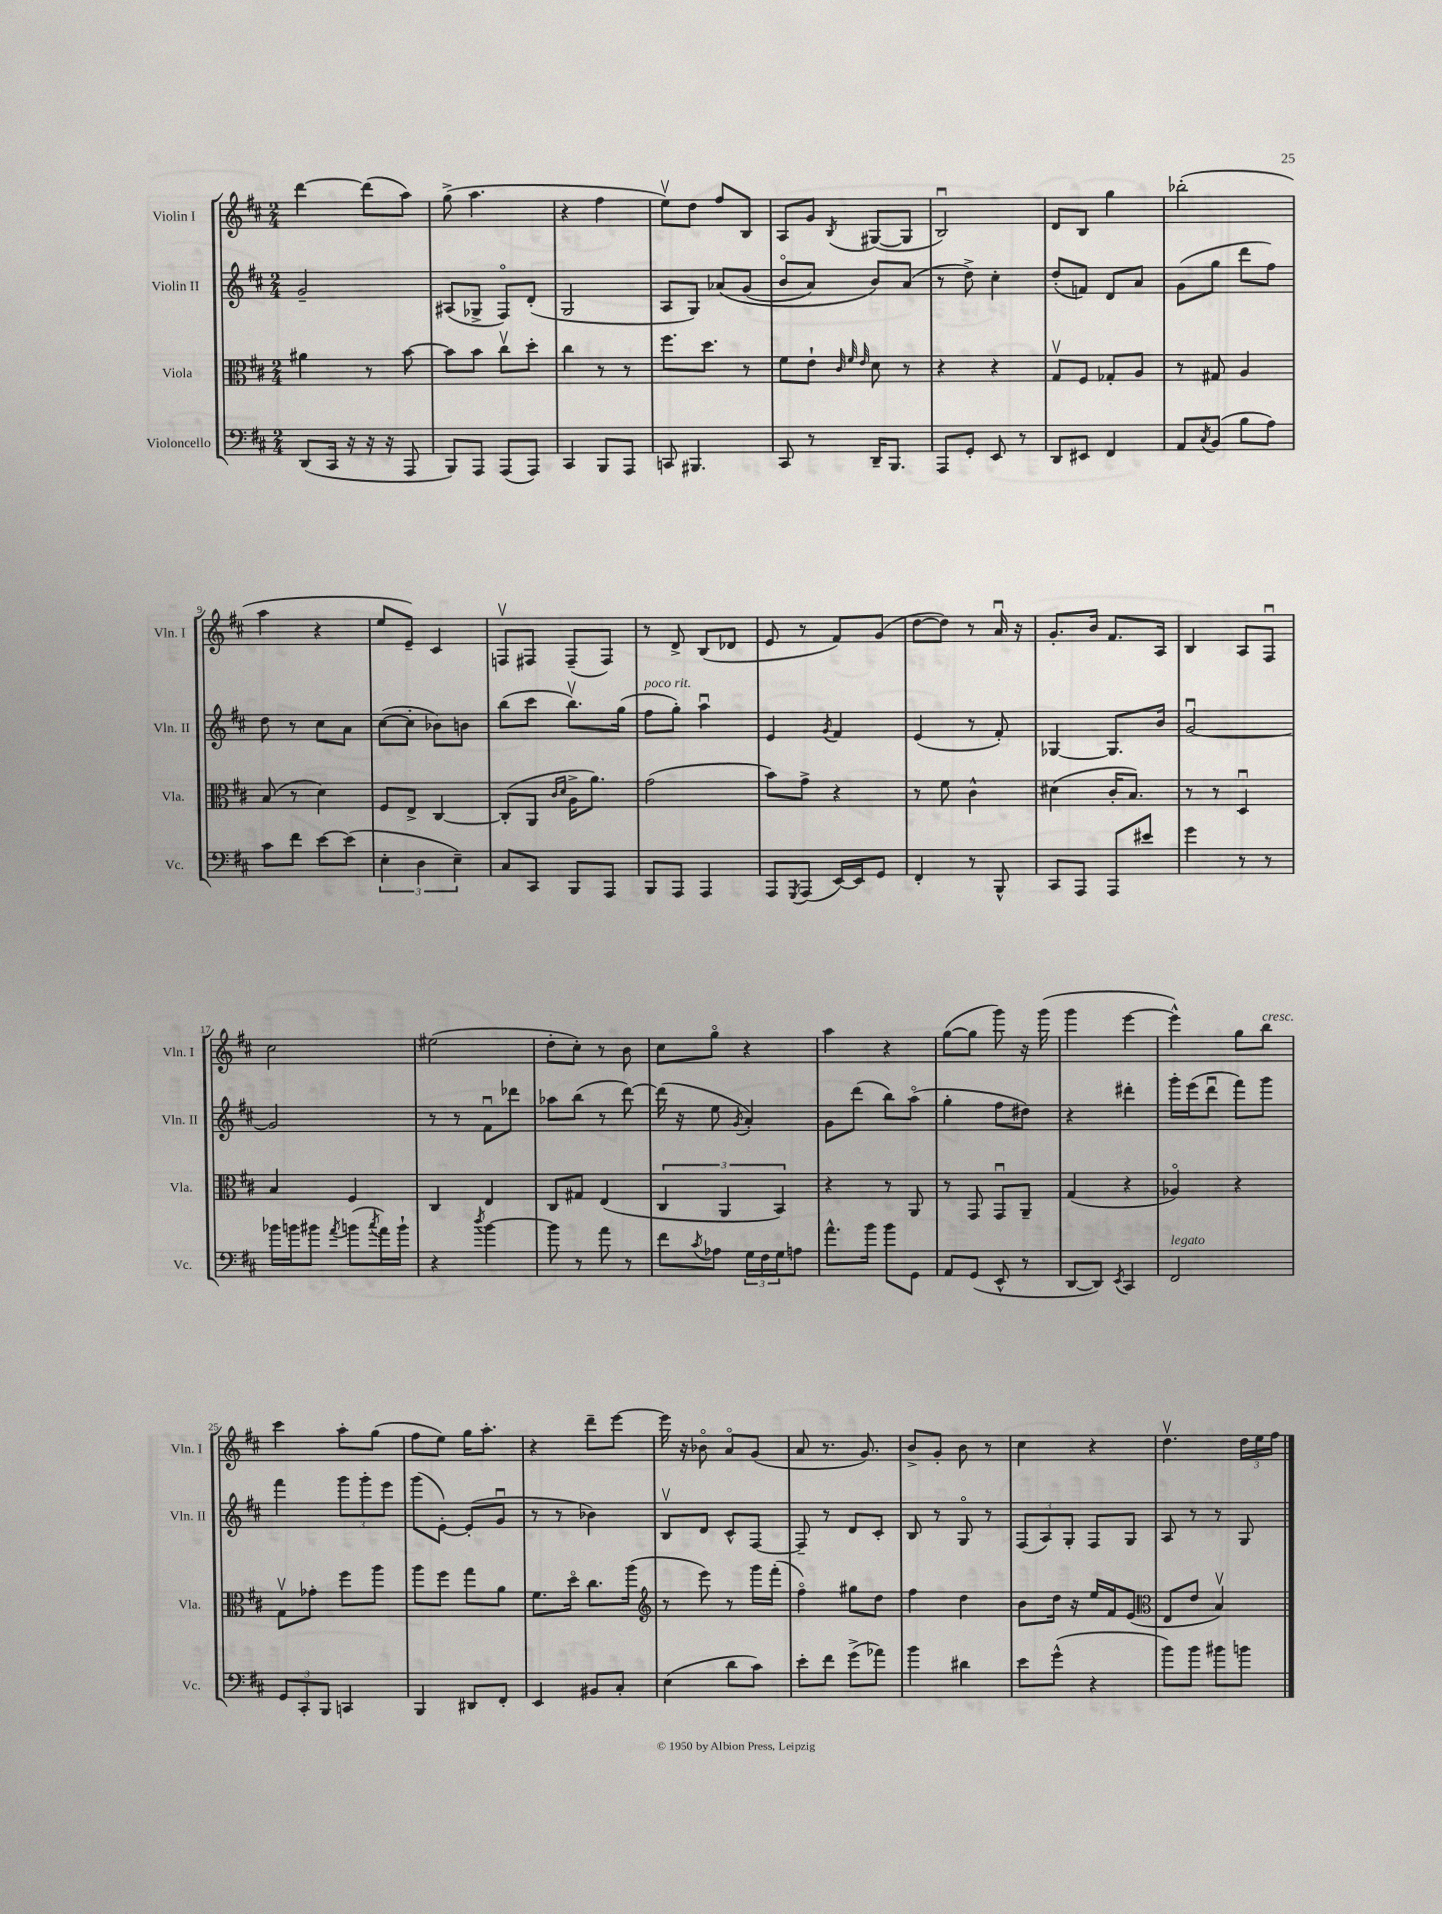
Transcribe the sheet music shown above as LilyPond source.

<<
\new StaffGroup <<
\new Staff = "s0" \with { instrumentName = "Violin I" shortInstrumentName = "Vln. I" } {
    \clef treble \key d \major \numericTimeSignature \time 2/4
    d'''4~ d'''8( a''8) |
    g''8->( a''4. |
    r4 fis''4 |
    e''8\upbow) d''8 fis''8 b8 |
    a8 g'8 \acciaccatura { b8 } gis8~( gis8 |
    b2\downbow) |
    d'8 b8 g''4 |
    bes''2-.( |
    a''4 r4 |
    e''8 e'8--) cis'4 |
    f8\upbow fis8 fis8--( fis8) |
    r8 d'8-> b8( des'8 |
    e'8 r8 fis'8) g'8( |
    d''8~ d''8) r8 a'16\downbow r16 |
    g'8.-. b'16 fis'8. a16 |
    b4 a8 fis8\downbow |
    cis''2 |
    eis''2( |
    d''8-. cis''8-.) r8 b'8 |
    cis''8 g''8\flageolet r4 |
    a''4 r4 |
    g''8~( g''8 g'''8) r16 g'''16( |
    g'''4 e'''4~ |
    e'''4-^) g''8 b''8^\markup { \italic "cresc." } |
    cis'''4 a''8-. g''8( |
    fis''8 e''8) g''16 a''8.-. |
    r4 d'''8-- e'''8~ |
    e'''16 r16 bes'8\flageolet a'8\flageolet g'8( |
    a'8 r8. g'8.) |
    b'8-> g'8-. b'8 r8 |
    cis''4 r4 |
    d''4.\upbow \tuplet 3/2 { d''16 e''16 fis''16 } \bar "|." |
}
\new Staff = "s1" \with { instrumentName = "Violin II" shortInstrumentName = "Vln. II" } {
    \clef treble \key d \major \numericTimeSignature \time 2/4
    g'2-- |
    ais8( ges8-> fis8\flageolet) d'8-.( |
    g2 |
    a8 g8) aes'8\( g'8( |
    b'8\flageolet a'8) b'8\) a'8( |
    r8 d''8->) cis''4-. |
    d''8-.( f'8) d'8 a'8 |
    g'8( g''8 d'''8 fis''8) |
    d''8 r8 cis''8 a'8 |
    cis''8~( cis''8-. bes'8) b'8 |
    b''8( cis'''8 b''8.\upbow) g''16( |
    fis''8^\markup { \italic "poco rit." } g''8-.) a''4\downbow |
    e'4 \acciaccatura { g'8 } fis'4 |
    e'4( r8 fis'8-.) |
    ges4~ ges8. b'16 |
    g'2~\downbow |
    g'2 |
    r8 r8 fis'8\downbow des'''8 |
    aes''8 b''8( r8 d'''8~) |
    d'''16( r16 e''8 \acciaccatura { g'8 } a'4-.) |
    g'8 d'''8( b''8) a''8\flageolet( |
    g''4-. fis''8 dis''8) |
    r4 dis'''4-. |
    g'''16-. e'''16( d'''8\downbow fis'''8) g'''8 |
    fis'''4 \tuplet 3/2 { g'''8 g'''8-. e'''8 } |
    g'''8( e'8~-.) e'8-.( g'8\downbow |
    r8 r8 bes'4) |
    b8\upbow d'8 cis'8-^ fis8~ |
    fis8-- r8 d'8 cis'8-. |
    b8 r8 g8\flageolet r8 |
    \tuplet 3/2 { fis8( a8) g8-. } fis8 g8 |
    a8 r8 r8 g8 \bar "|." |
}
\new Staff = "s2" \with { instrumentName = "Viola" shortInstrumentName = "Vla." } {
    \clef alto \key d \major \numericTimeSignature \time 2/4
    ais'4 r8 b'8~ |
    b'8 b'8 cis''8\upbow d''8-. |
    cis''4 r8 r8 |
    fis''8. d''8. r8 |
    fis'8 e'8-! \grace { cis'32 fis'32 e'32 } d'8 r8 |
    r4 r4 |
    g8\upbow fis8 ges8-. a8 |
    r8 gis8 a4 |
    b8( r8 d'4) |
    fis8 e8-> cis4~ |
    cis8-.( a,8 \grace { cis'16 d'16 } a16-> a'8.) |
    g'2( |
    b'8) g'8-> r4 |
    r8 fis'8 cis'4-^ |
    dis'4( cis'16-. b8.) |
    r8 r8 d4\downbow |
    b4 fis4 |
    cis4 e4 |
    cis8 gis8 e4( |
    \tuplet 3/2 { cis4 a,4 b,4) } |
    r4 r8 a,8 |
    r8 g,8 g,8\downbow a,8-- |
    g4( r4 |
    aes4\flageolet) r4 |
    g8\upbow ges'8-. fis''8 a''8 |
    a''8 fis''8 g''8 a'8 |
    fis'8. d''16\flageolet cis''8. a''16( |
    \clef treble r8 e'''8) r8 g'''16 fis'''16-.( |
    fis''4\flageolet) gis''8 d''8 |
    fis''4 d''4 |
    b'8 d''16 r16 e''16 fis'16 e'8( |
    \clef alto e8 e'8 b4\upbow) \bar "|." |
}
\new Staff = "s3" \with { instrumentName = "Violoncello" shortInstrumentName = "Vc." } {
    \clef bass \key d \major \numericTimeSignature \time 2/4
    d,8( cis,16 r16 r16 r16 a,,8 |
    b,,8) a,,8 a,,8( a,,8) |
    cis,4 b,,8 a,,8 |
    c,8 bis,,4. |
    cis,8 r8 d,16-- b,,8. |
    a,,8 g,8-. e,8 r8 |
    d,8 eis,8 fis,4 |
    a,8 \acciaccatura { cis8 } b,8( b8 a8) |
    cis'8 fis'8 e'8~ e'8( |
    \tuplet 3/2 { e4-. d4 e4--) } |
    cis8 cis,8 b,,8 a,,8 |
    b,,8 a,,8 a,,4 |
    a,,8 \acciaccatura { g,,8 } a,,8( e,16~) e,16 g,8 |
    fis,4-. r8 b,,8-^ |
    cis,8 a,,8 a,,8 eis'8 |
    g'4 r8 r8 |
    bes'16 b'16 bis'8 \acciaccatura { a'8 } b'8( \acciaccatura { cis''8 } a'16) b'16-! |
    r4 \acciaccatura { d''8 } b'4~ |
    b'8 r8 a'8 r8 |
    fis'8 \acciaccatura { cis'8 } aes8 \tuplet 3/2 { g16 fis16 g16 } a8 |
    a'8.-^ b'16 b'8 g,8 |
    a,8 g,8( e,8-^ r8 |
    d,8~ d,8) \acciaccatura { e,8 } cis,4 |
    fis,2^\markup { \italic "legato" } |
    \tuplet 3/2 { g,8 cis,8-. b,,8 } c,4 |
    b,,4 dis,8 fis,8-. |
    e,4 bis,8 cis8-. |
    e4( d'8 cis'8) |
    e'8-. fis'8 g'8->( aes'8) |
    b'4 dis'4 |
    e'8 g'8-^( r4 |
    b'8) b'8 bis'8 b'8 \bar "|." |
}
>>
>>
